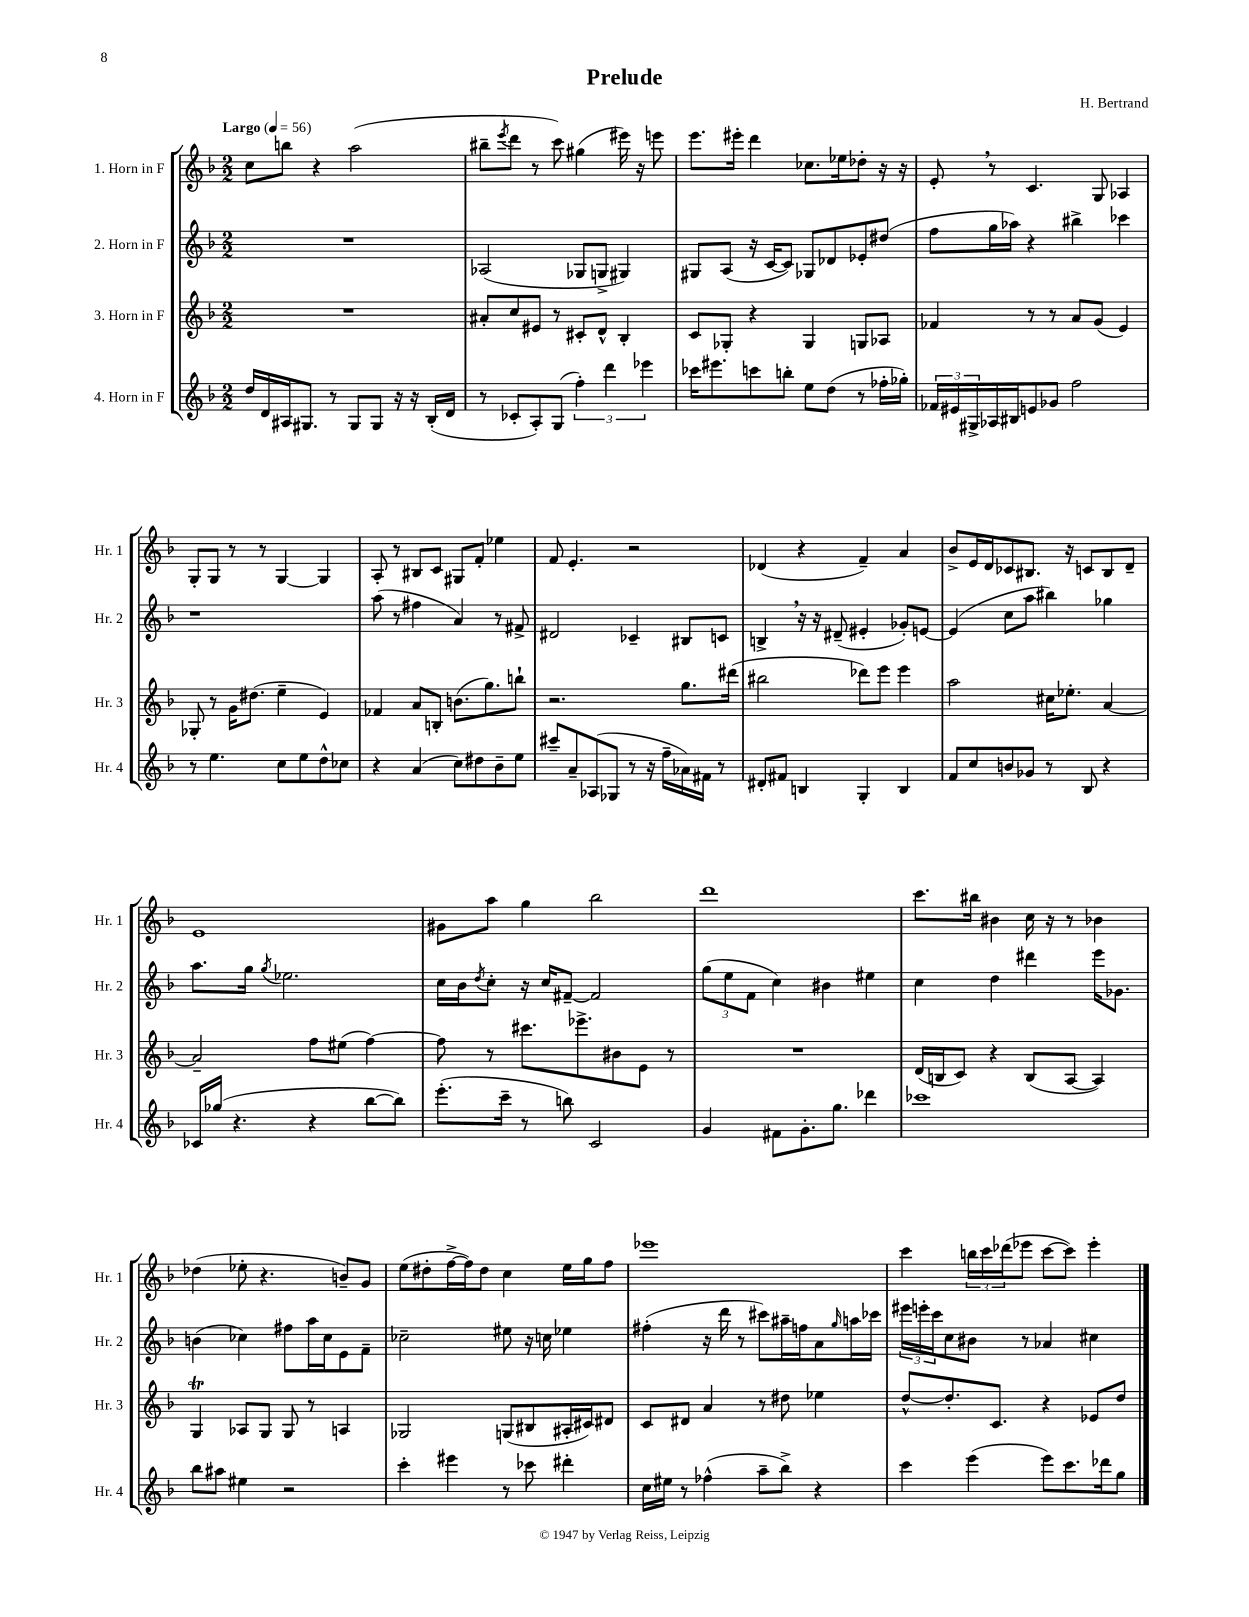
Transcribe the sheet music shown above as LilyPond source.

\header { title = "Prelude" composer = "H. Bertrand" }
<<
\new StaffGroup <<
\new Staff = "s0" \with { instrumentName = "1. Horn in F" shortInstrumentName = "Hr. 1" } {
    \clef treble \key f \major \numericTimeSignature \time 2/2 \tempo "Largo" 4 = 56
    c''8 b''8 r4 a''2( |
    bis''8-- \acciaccatura { e'''8 } d'''8 r8 c'''8) gis''4( eis'''16) r16 e'''8 |
    e'''8. eis'''16-. d'''4 ces''8. ees''16 des''8-. r16 r16 |
    e'8-. \breathe r8 c'4. g8 aes4 |
    g8-. g8 r8 r8 g4~ g4 |
    a8-. r8 bis8 c'8 gis8 f'8-. ees''4 |
    f'8 e'4.-. r2 |
    des'4( r4 f'4--) a'4 |
    bes'8-> e'16 d'16 ces'8 bis8. r16 c'8 bis8 d'8-- |
    e'1 |
    gis'8 a''8 g''4 bes''2 |
    d'''1 |
    c'''8. bis''16 bis'4 c''16 r16 r8 bes'4 |
    des''4( ees''8-. r4. b'8--) g'8 |
    e''8( dis''8-. f''16~-> f''16) dis''8 c''4 e''16 g''16 f''8 |
    ees'''1 |
    c'''4 \tuplet 3/2 { b''16 c'''16 des'''16( } ees'''8 c'''8~ c'''8) ees'''4-. \bar "|." |
}
\new Staff = "s1" \with { instrumentName = "2. Horn in F" shortInstrumentName = "Hr. 2" } {
    \clef treble \key f \major \numericTimeSignature \time 2/2
    R1 |
    aes2( ges8 g8-> gis4) |
    gis8 a8( r16 c'16~ c'8) ges8 des'8 ees'8-. dis''8( |
    f''8 g''16 aes''16) r4 bis''4-> ces'''4 |
    r1 |
    a''8( r8 fis''4 a'4) r8 fis'8-> |
    dis'2 ces'4-- bis8 c'8 |
    b4-> \breathe r16 r16 dis'8--( eis'4-. ges'8-.) e'8~ |
    e'4( c''8 a''8 bis''4) ges''4 |
    a''8. g''16 \acciaccatura { g''8 } ees''2. |
    c''16 bes'16 \acciaccatura { d''8 } c''8-. r16 c''16 fis'8~-- fis'2 |
    \tuplet 3/2 { g''8( e''8 f'8 } c''4) bis'4 eis''4 |
    c''4 d''4 dis'''4 e'''16 ges'8. |
    b'4( ces''4) fis''8 a''16 ces''16 e'8 f'8-- |
    ces''2-- eis''8 r16 c''16 ees''4 |
    fis''4-.( r16 d'''16 r8 cis'''8) ais''16-- f''16 a'8 \grace { g''16 } a''16 ces'''16 |
    \tuplet 3/2 { eis'''16 e'''16-. c'''16 } c''8 bis'8 r8 aes'4 cis''4 \bar "|." |
}
\new Staff = "s2" \with { instrumentName = "3. Horn in F" shortInstrumentName = "Hr. 3" } {
    \clef treble \key f \major \numericTimeSignature \time 2/2
    R1 |
    ais'8-. c''8 eis'8 r8 cis'8-. d'8-^ bes4-. |
    c'8 ges8-. r4 ges4 g8 aes8 |
    fes'4 r8 r8 a'8 g'8( e'4) |
    ges8-. r8 g'16 dis''8.( e''4-- e'4) |
    fes'4 a'8 b8-. b'8.( g''8.) b''8-! |
    r2. g''8. dis'''16( |
    bis''2 des'''8) e'''8 e'''4 |
    a''2 cis''16 ees''8.-. a'4~ |
    a'2-- f''8 eis''8( f''4~) |
    f''8 r8 cis'''8. ees'''8.-> bis'8 e'8 r8 |
    R1 |
    d'16( b16 c'8) r4 b8( a8~ a4) |
    g4\trill aes8 g8 g8 r8 a4 |
    ges2 g8( bis8 ais16-. cis'16) dis'8 |
    c'8 dis'8 a'4 r8 dis''8 ees''4 |
    d''8~-^ d''8.-. c'8. r4 ees'8 d''8 \bar "|." |
}
\new Staff = "s3" \with { instrumentName = "4. Horn in F" shortInstrumentName = "Hr. 4" } {
    \clef treble \key f \major \numericTimeSignature \time 2/2
    d''16 d'16 ais16 gis8. r8 gis8 gis8 r16 r16 bes16-.( d'16 |
    r8 ces'8-. a8-.) g8( \tuplet 3/2 { f''4-.) d'''4 ees'''4 } |
    ces'''16 eis'''8. c'''8 b''8-. e''8 d''8( r8 fes''16-. ges''16-.) |
    \tuplet 3/2 { fes'16 eis'16 gis16-> } aes16 bis16 e'8 ges'8 f''2 |
    r8 e''4. c''8 e''8 d''8-^ ces''8 |
    r4 a'4( c''8) dis''8 bes'8-- e''8 |
    cis'''8-- a'8-- aes8( ges8 r8 r16 f''16-- aes'16) fis'16 r8 |
    dis'8-. fis'8 b4 g4-. b4 |
    f'8 c''8 b'8 ges'8 r8 bes8 r4 |
    ces'16 ges''16( r4. r4 bes''8~ bes''8) |
    e'''8.-.( c'''16-- r8 b''8) c'2 |
    g'4 fis'8 g'8.-. g''8. des'''4 |
    ces'''1 |
    bes''8 ais''8 eis''4 r2 |
    c'''4-. eis'''4 r8 ces'''8 dis'''4-. |
    c''16 eis''16 r8 fes''4-^( a''8-- bes''8->) r4 |
    c'''4 e'''4( e'''8) c'''8. des'''16 g''8 \bar "|." |
}
>>
>>
\layout { \context { \Score \remove "Bar_number_engraver" } }
